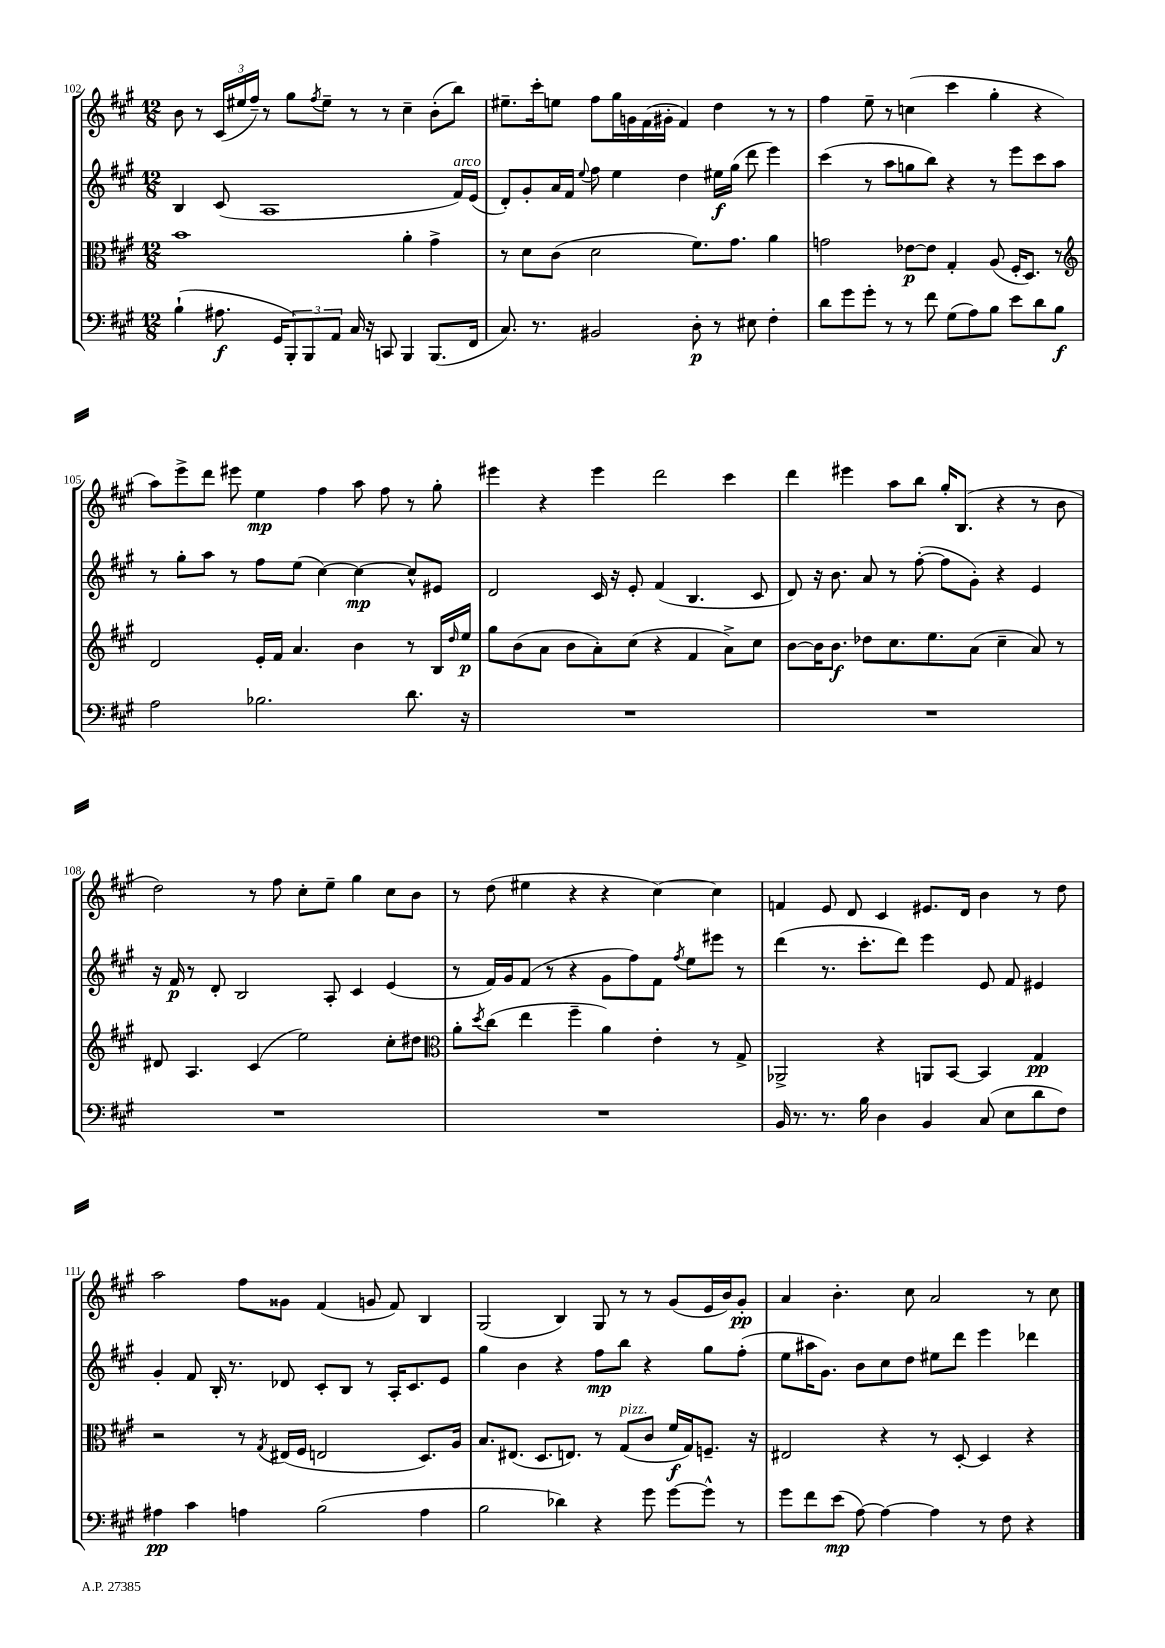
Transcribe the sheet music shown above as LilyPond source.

<<
\new StaffGroup <<
\new Staff = "s0" {
    \clef treble \key a \major \numericTimeSignature \time 12/8
    b'8 r8 \tuplet 3/2 { cis'16( eis''16 fis''16--) } r8 gis''8 \acciaccatura { fis''8 } eis''8-- r8 r8 cis''4-- b'8-.( b''8) |
    eis''8.-- cis'''16-. e''8 fis''8 gis''16 g'16 fis'16( gis'16-. fis'4) d''4 r8 r8 |
    fis''4 e''8-- r8 c''4( cis'''4 gis''4-. r4 |
    a''8) e'''8-> d'''8 eis'''8 e''4\mp fis''4 a''8 fis''8 r8 gis''8-. |
    eis'''4 r4 eis'''4 d'''2 cis'''4 |
    d'''4 eis'''4 a''8 b''8 gis''16-. b8.( r4 r8 b'8 |
    d''2) r8 fis''8 cis''8-. e''8-- gis''4 cis''8 b'8 |
    r8 d''8( eis''4 r4 r4 cis''4~) cis''4 |
    f'4 e'8 d'8 cis'4 eis'8. d'16 b'4 r8 d''8 |
    a''2 fis''8 gisis'8 fis'4( g'8 fis'8) b4 |
    gis2( b4) gis8 r8 r8 gis'8( e'16 b'16) gis'8-.\pp |
    a'4 b'4.-. cis''8 a'2 r8 cis''8 \bar "|." |
}
\new Staff = "s1" {
    \clef treble \key a \major \numericTimeSignature \time 12/8
    b4 cis'8( a1 fis'16^\markup { \italic "arco" }) e'16( |
    d'8-.) gis'8-. a'16 fis'16 \appoggiatura { e''8 } fis''8 e''4 d''4 eis''16\f gis''16( d'''8 e'''4) |
    cis'''4( r8 a''8 g''8 b''8) r4 r8 e'''8 cis'''8 a''8 |
    r8 gis''8-. a''8 r8 fis''8 e''8( cis''4~) cis''4~\mp cis''8-^ eis'8 |
    d'2 cis'16 r16 e'8-. fis'4( b4. cis'8 |
    d'8) r16 b'8. a'8 r8 fis''8~-.( fis''8 gis'8-.) r4 e'4 |
    r16 fis'16\p r8 d'8-. b2 a8-. cis'4 e'4( |
    r8 fis'16) gis'16 fis'8( r8 r4 gis'8 fis''8) fis'8 \acciaccatura { fis''8 } e''8 eis'''8 r8 |
    d'''4( r8. cis'''8.-. d'''8) e'''4 e'8 fis'8 eis'4 |
    gis'4-. fis'8 b16-. r8. des'8 cis'8-. b8 r8 a16-. cis'8. e'8 |
    gis''4 b'4 r4 fis''8\mp b''8 r4 gis''8 fis''8-.( |
    e''8 ais''16 gis'8.) b'8 cis''8 d''8 eis''8 d'''8 e'''4 des'''4 \bar "|." |
}
\new Staff = "s2" {
    \clef alto \key a \major \numericTimeSignature \time 12/8
    b'1 a'4-. gis'4-> |
    r8 d'8 cis'8( d'2 fis'8.) gis'8. a'4 |
    g'2 ees'8~\p ees'8 gis4-. a8( fis16-. d8.) r8 |
    \clef treble d'2 e'16-. fis'16 a'4. b'4 r8 b16 \grace { d''16 } e''16\p |
    gis''8 b'8( a'8 b'8 a'8-.) cis''8( r4 fis'4 a'8->) cis''8 |
    b'8~ b'16 b'8.\f des''8 cis''8. e''8. a'8( cis''4-- a'8) r8 |
    dis'8 a4. cis'4( e''2) cis''8-. dis''8 |
    \clef alto a'8-. \acciaccatura { d''8 } cis''8( e''4 fis''4-- a'4) e'4-. r8 gis8-> |
    aes,2-> r4 a,8 b,8~ b,4 gis4\pp |
    r2 r8 \acciaccatura { gis8 } eis16( fis16 e2 d8.) a16 |
    b8. eis8.( d8. e8.) r8 gis8^\markup { \italic "pizz." }( cis'8 fis'16\f gis16) f8.-- r16 |
    eis2 r4 r8 d8~-. d4 r4 \bar "|." |
}
\new Staff = "s3" {
    \clef bass \key a \major \numericTimeSignature \time 12/8
    b4-!( ais8.\f gis,16 \tuplet 3/2 { b,,8-.) b,,8 a,8 } cis16 r16 c,8 b,,4 b,,8.( fis,16 |
    cis8.) r8. bis,2 d8-.\p r8 eis8 fis4-. |
    d'8 gis'8 gis'8-. r8 r8 fis'8 gis8( a8) b8 e'8 d'8 b8\f |
    a2 bes2. d'8. r16 |
    R1. |
    R1. |
    R1. |
    R1. |
    b,16 r8. r8. b16 d4 b,4 cis8( e8 d'8 fis8) |
    ais4\pp cis'4 a4 b2( a4 |
    b2 des'4) r4 gis'8 gis'8~ gis'8-^ r8 |
    gis'8 fis'8 e'8\mp( a8~) a4~ a4 r8 fis8 r4 \bar "|." |
}
>>
>>
\layout { \context { \Score currentBarNumber = #102 } }
